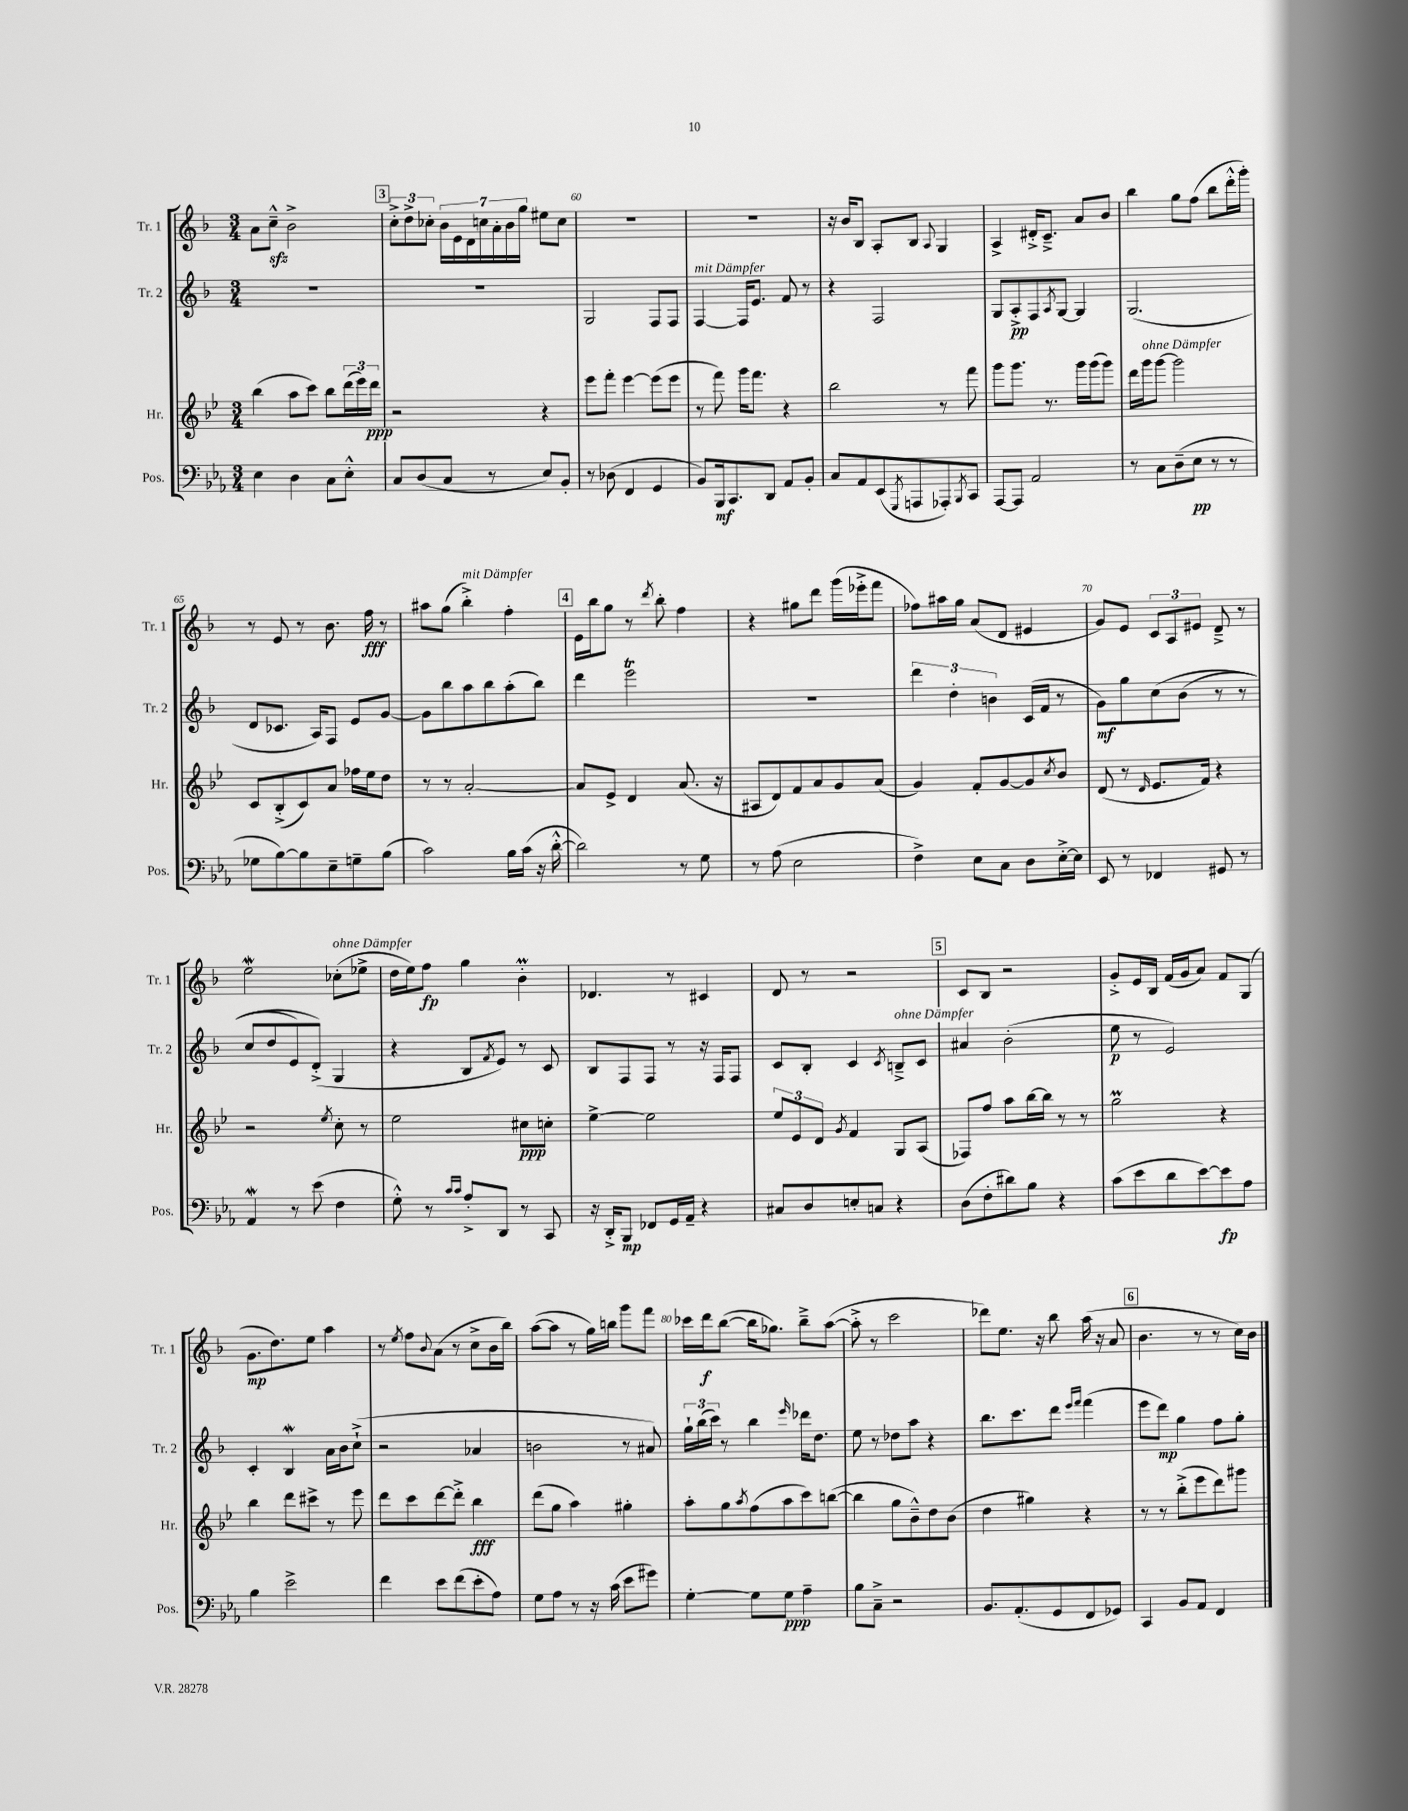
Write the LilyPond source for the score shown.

<<
\new StaffGroup <<
\new Staff = "s0" \with { instrumentName = "Tr. 1" shortInstrumentName = "Tr. 1" } {
    \clef treble \key f \major \numericTimeSignature \time 3/4
    a'8 c''8---^\sfz bes'2-> |
    \mark \markup { \box "3" } \tuplet 3/2 { c''8-.-> d''8-> ces''8-. } \tuplet 7/4 { bes'16 e'16 d'16 c''16 a'16-. bes'16 g''16 } eis''8 c''8 |
    R2. |
    R2. |
    r16 bes'16 bes8 a8-. bes8 \appoggiatura { a8 } g4 |
    a4-> dis'16-.-> c'8.---> a'8 bes'8 |
    bes''4 g''8 f''8( bes''8 d'''16-.-^ g'''16-.) |
    r8 e'8 r8 bes'8. f''16\fff r8 |
    ais''8 g''8( bes''4-.->^\markup { \italic "mit Dämpfer" }) f''4-. |
    \mark \markup { \box "4" } e'16 bes''16 g''8 r8 \acciaccatura { d'''8 } bes''8-. f''4 |
    r4 gis''8 d'''8 g'''16( ees'''16-.-> f'''8 |
    fes''8) ais''16 g''16 a'8( d'8 eis'4 |
    g'8) e'8 \tuplet 3/2 { c'8 a8 eis'8 } d'8---> r8 |
    e''2\mordent ces''8-.^\markup { \italic "ohne Dämpfer" }( ees''8-> |
    d''16 e''16) f''8\fp g''4 bes'4-.\prall |
    des'4. r8 cis'4 |
    d'8 r8 r2 |
    \mark \markup { \box "5" } c'8 bes8 r2 |
    g'8-.-> e'16 bes16 f'16( g'16 a'8) f'8 g8( |
    g'8.\mp d''8.) e''8 a''4 |
    r8 \acciaccatura { e''8 } f''8 \appoggiatura { bes'8 } a'8( r8 c''8-> bes'16 bes''16) |
    a''8~( a''8 r8 g''16) b''16 g'''8 f'''8 |
    ces'''16 d'''16\f bes''8~( bes''16 ges''8.) bes''8---> a''8~( |
    a''8-.-> r8 c'''2 |
    des'''8) e''8. r16 bes''8 a''16( r16 a'8 |
    \mark \markup { \box "6" } bes'4. r8 r8 c''16) bes'16 \bar "|." |
}
\new Staff = "s1" \with { instrumentName = "Tr. 2" shortInstrumentName = "Tr. 2" } {
    \clef treble \key f \major \numericTimeSignature \time 3/4
    R2. |
    \mark \markup { \box "3" } R2. |
    g2 f8 f8 |
    f4~^\markup { \italic "mit Dämpfer" } f16 e'8. f'8 r8 |
    r4 f2 |
    g8 a8-.->\pp f8 \acciaccatura { a8 } g8~ g4 |
    g2.( |
    d'8 ces'8. a16) f8 e'8 g'8~ |
    g'8 bes''8 a''8 bes''8 a''8-.( bes''8) |
    \mark \markup { \box "4" } d'''4 e'''2\trill |
    R2. |
    \tuplet 3/2 { d'''4 d''4-. b'4 } c'16( f'16 r8 |
    g'8\mf) g''8 c''8\( bes'8( r8 r8 |
    c''8 d''8 e'8) d'8-.->(\) g4 |
    r4 bes8 \acciaccatura { f'8 } e'8) r8 c'8 |
    bes8 f8 f8 r8 r16 f16 f8 |
    c'8 bes8-. c'4 \acciaccatura { c'8 } b8--->^\markup { \italic "ohne Dämpfer" } c'8 |
    \mark \markup { \box "5" } ais'4 bes'2-.( |
    e''8\p r8 e'2) |
    c'4-. bes4\mordent a'16 bes'16 c''8-!->( |
    r2 aes'4 |
    b'2 r8 ais'8) |
    \tuplet 3/2 { g''16-! bes''16( c'''16) } r8 bes''4 \grace { e'''16 } des'''16 d''8. |
    e''8 r8 des''8 a''8 r4 |
    bes''8. c'''8. d'''8 \grace { e'''16 f'''16 } f'''4( |
    \mark \markup { \box "6" } e'''8 d'''8\mp) g''4 f''8 g''8-. \bar "|." |
}
\new Staff = "s2" \with { instrumentName = "Hr." shortInstrumentName = "Hr." } {
    \clef treble \key bes \major \numericTimeSignature \time 3/4
    bes''4( a''8 c'''8) bes''8 \tuplet 3/2 { d'''16( ees'''16) d'''16\ppp } |
    \mark \markup { \box "3" } r2 r4 |
    ees'''8 f'''8-. ees'''4~ ees'''8( ees'''8 |
    r8 f'''8) g'''16 f'''8. r4 |
    bes''2 r8 f'''8 |
    g'''8 g'''8. r8. g'''16 g'''16( g'''8) |
    d'''16 g'''16^\markup { \italic "ohne Dämpfer" } g'''8~ g'''2 |
    c'8 bes8-.->( c'8) a'8 fes''16 ees''16 d''8 |
    r8 r8 a'2~-. |
    \mark \markup { \box "4" } a'8 ees'8-> d'4 a'8.( r16 |
    ais8 d'8) f'8 a'8 g'8 a'8( |
    g'4) f'8-. g'8~ g'8 \acciaccatura { c''8 } bes'8 |
    d'8( r8 \grace { d'16 } ees'8. f'16) r4 |
    r2 \acciaccatura { ees''8 } c''8-. r8 |
    ees''2 cis''8\ppp c''8-. |
    ees''4~-> ees''2 |
    \tuplet 3/2 { ees''8 ees'8 d'8 } \acciaccatura { g'8 } f'4 g8 a8( |
    \mark \markup { \box "5" } fes8) f''8 a''8 bes''16~ bes''16 r8 r8 |
    g''2\prall r4 |
    bes''4 d'''8 cis'''8-> r8 ees'''8 |
    d'''8 c'''8 d'''8~ d'''8-.-> bes''4\fff |
    d'''8( g''8 a''4) gis''4-. |
    a''8-. g''8 \acciaccatura { a''8 } f''8( a''8 c'''8) b''8~( |
    b''4 g''8 bes'8---^) d''8 bes'8( |
    d''4 gis''4) r4 |
    \mark \markup { \box "6" } r8 r8 bes''8-.->( ees'''8 d'''8) gis'''8 \bar "|." |
}
\new Staff = "s3" \with { instrumentName = "Pos." shortInstrumentName = "Pos." } {
    \clef bass \key ees \major \numericTimeSignature \time 3/4
    ees4 d4 c8 ees8-.-^ |
    \mark \markup { \box "3" } c8 d8( c8 r8 ees8) bes,8-. |
    r8 des8( f,4 g,4 |
    bes,8) bes,,16\mf c,8. d,8 aes,8 bes,8-. |
    c8 aes,8 ees,8( \acciaccatura { g,,8 } a,,8 aes,,8-.) \acciaccatura { bes,,8 } c,8 |
    aes,,8~ aes,,8 aes,2 |
    r8 c8 d8--( ees8\pp r8 r8 |
    ges8 bes8~) bes8 ees8-- g8-- bes8( |
    c'2) bes16 c'16( r16 d'16~-.-^ |
    \mark \markup { \box "4" } d'2) r8 g8 |
    r8 aes8( ees2 |
    f4->) ees8 c8 d8 ees16~-.-> ees16 |
    ees,8 r8 fes,4 gis,8 r8 |
    aes,4\mordent r8 ees'8( f4 |
    g8-.-^) r8 \grace { c'16 c'16 } aes8-.-> d,8 r8 c,8 |
    r16 d,16-.-> bes,,8\mp fes,8 g,16 aes,16-- r4 |
    cis8 d8 e8-. c8 r4 |
    \mark \markup { \box "5" } d8( f8-. dis'8) bes8 r4 |
    c'8( ees'8 d'8 ees'8~) ees'8\fp aes8 |
    bes4 ees'2-> |
    f'4 ees'8 f'8( ees'8-. aes8) |
    g8 aes8 r8 r16 c'16( ees'8 gis'8) |
    g4~-. g8 g8\ppp aes4-- |
    bes8 c8---> r2 |
    bes,8. aes,8.-.( g,8 f,8 ges,8) |
    \mark \markup { \box "6" } c,4 bes,8 aes,8 f,4 \bar "|." |
}
>>
>>
\layout { \context { \Score currentBarNumber = #58 \override BarNumber.break-visibility = ##(#f #t #t) barNumberVisibility = #(every-nth-bar-number-visible 5) } }
